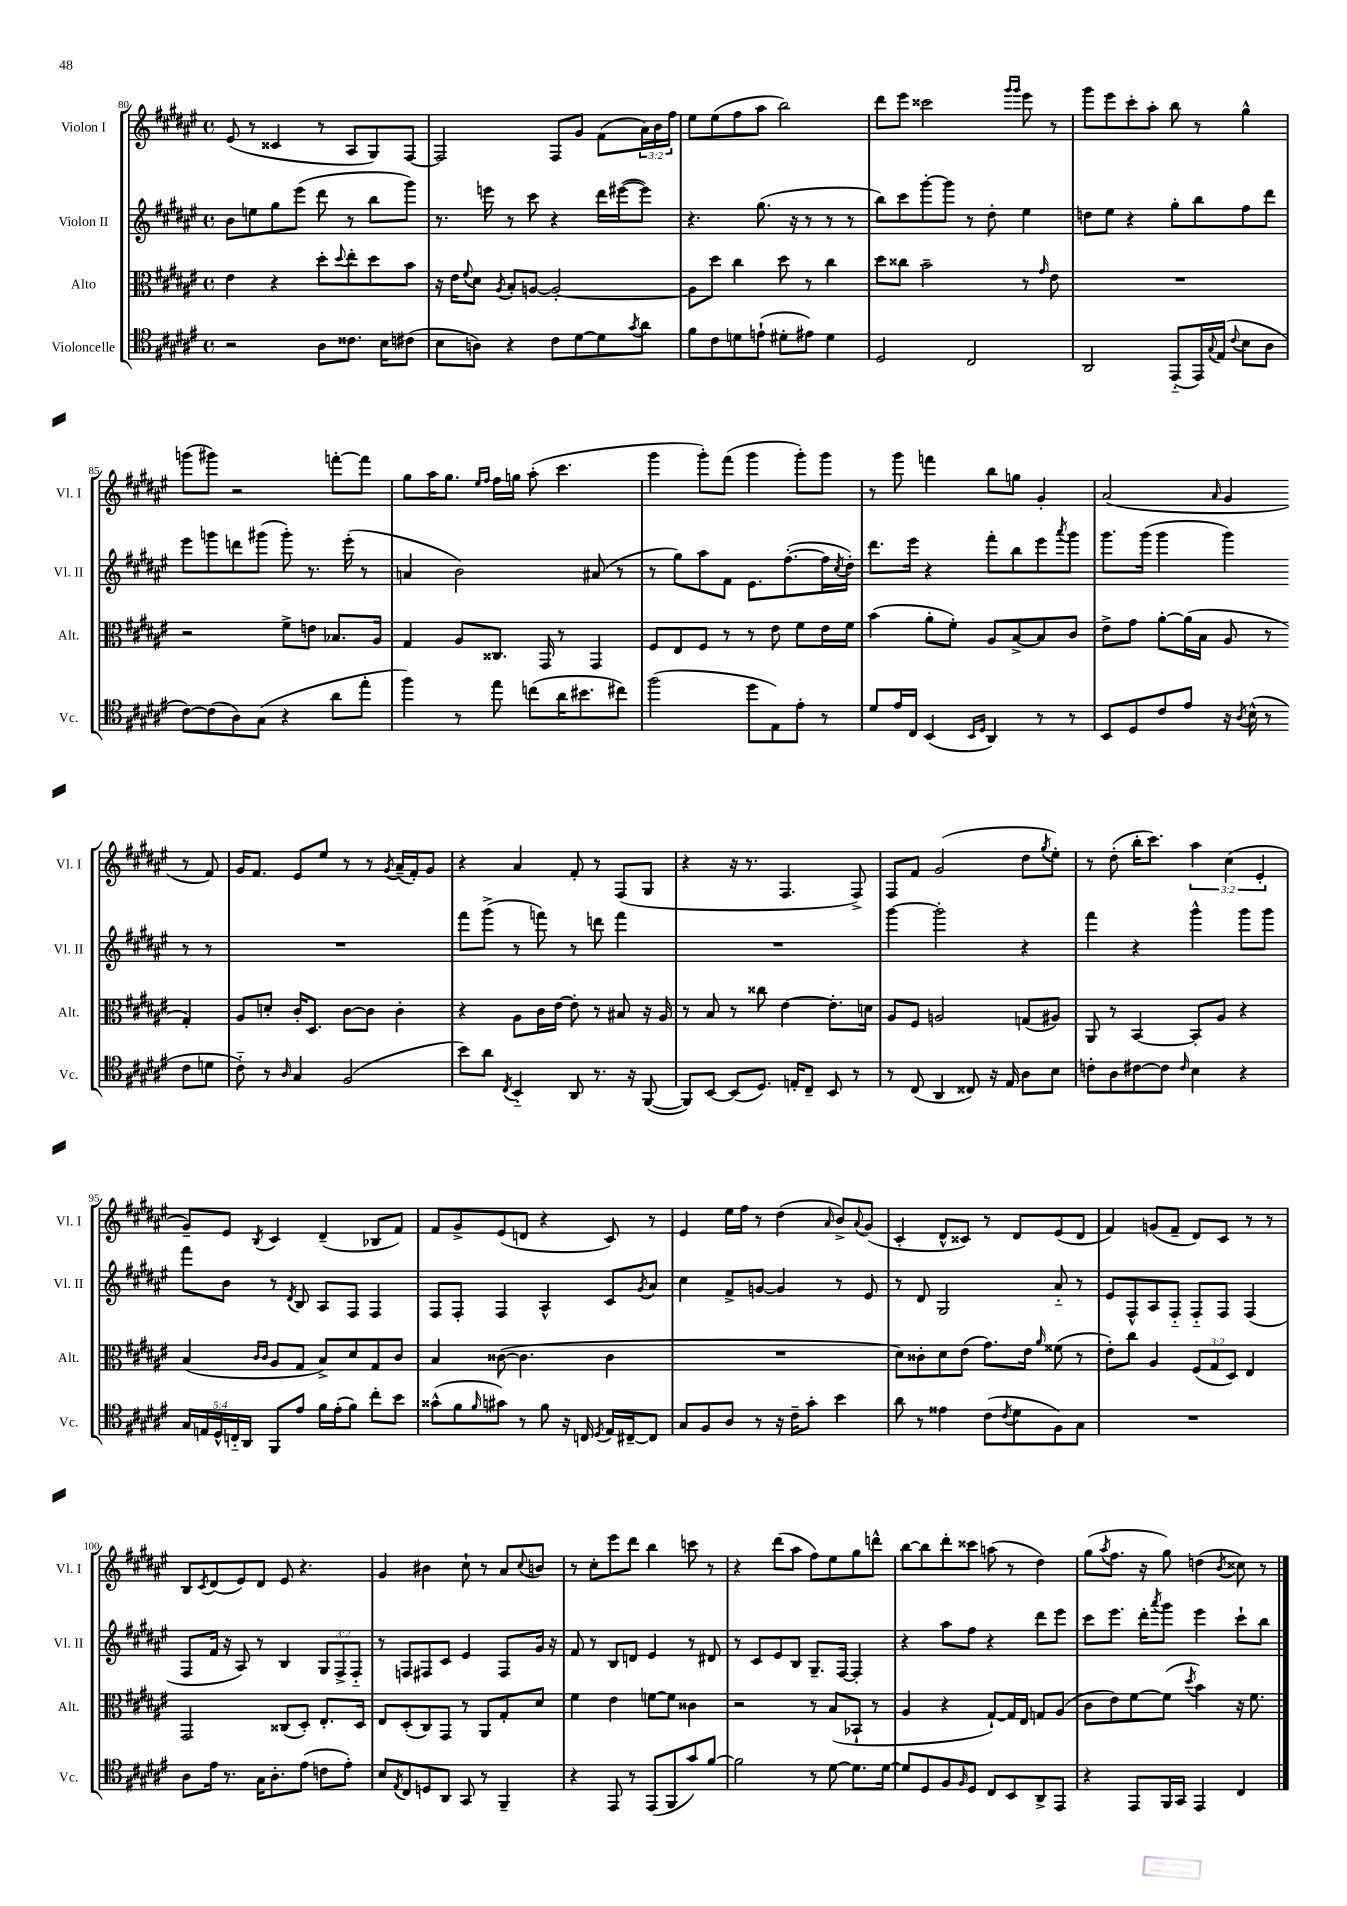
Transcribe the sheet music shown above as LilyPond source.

<<
\new StaffGroup <<
\new Staff = "s0" \with { instrumentName = "Violon I" shortInstrumentName = "Vl. I" } {
    \clef treble \key fis \major \defaultTimeSignature \time 4/4 \override Staff.TupletNumber.text = #tuplet-number::calc-fraction-text
    eis'8( r8 cisis'4 r8 ais8 gis8) fis8~ |
    fis2 fis8 gis'8 fis'8( \tuplet 3/2 { ais'16) b'16 fis''16 } |
    eis''8 eis''8( fis''8 ais''8 b''2) |
    dis'''8 eis'''8 cisis'''2 \grace { gis'''16 gis'''16 } eis'''8 r8 |
    gis'''8 eis'''8 cis'''8-. ais''8-. b''8 r8 gis''4-^ |
    g'''8( gis'''8) r2 f'''8~-. f'''8 |
    gis''8 ais''16 gis''8. \grace { eis''16 fis''16 } fis''16 g''16 ais''8-.( cis'''4. |
    gis'''4 gis'''8-.) fis'''8( gis'''4 gis'''8-.) gis'''8 |
    r8 gis'''8 f'''4 b''8 g''8 gis'4-. |
    ais'2( \grace { ais'16 } gis'4 r8 fis'8) |
    gis'16 fis'8. eis'8 eis''8 r8 r8 \acciaccatura { gis'8 } ais'16--( fis'16-.) gis'8 |
    r4 ais'4 fis'8-. r8 fis8( gis8 |
    r4 r16 r8. fis4. fis8->) |
    fis8 fis'8 gis'2( dis''8 \acciaccatura { gis''8 } eis''8-.) |
    r8 dis''8-.( b''16-. cis'''8.) \tuplet 3/2 { ais''4 cis''4( eis'4-. } |
    gis'8--) eis'8 \acciaccatura { b8 } cis'4 dis'4--( bes8 fis'8) |
    fis'8 gis'8-> eis'8( d'8 r4 cis'8) r8 |
    eis'4 eis''16 fis''16 r8 dis''4( \grace { ais'16 } b'8->) \appoggiatura { ais'8 } gis'8( |
    cis'4-. dis'8-^ cisis'8) r8 dis'8 eis'8( dis'8 |
    fis'4) g'8( fis'8-- dis'8) cis'8 r8 r8 |
    b8 \acciaccatura { cis'8 } dis'8( eis'8) dis'8 eis'8 r4. |
    gis'4 bis'4 cis''8-! r8 ais'8 \appoggiatura { cis''8 } b'8 |
    r8 cis''8-. eis'''8 dis'''8 b''4 c'''8 r8 |
    r4 dis'''8( ais''8 fis''8) eis''8 gis''8 d'''8-^ |
    b''8~ b''8 dis'''8-. cisis'''8 a''8( r8 dis''4) |
    gis''8( \acciaccatura { ais''8 } fis''8. r16 gis''8) d''4( \acciaccatura { b'8 } cisis''8) r8 \bar "|." |
}
\new Staff = "s1" \with { instrumentName = "Violon II" shortInstrumentName = "Vl. II" } {
    \clef treble \key fis \major \defaultTimeSignature \time 4/4 \override Staff.TupletNumber.text = #tuplet-number::calc-fraction-text
    b'8 e''8 gis''8 eis'''8( dis'''8 r8 b''8 gis'''8) |
    r8. e'''16 r8 cis'''8 r4 dis'''16 eis'''16~( eis'''8) |
    r4. gis''8.( r16 r8 r8 r8 |
    b''8) cis'''8 gis'''8~-. gis'''8 r8 dis''8-. eis''4 |
    d''8 eis''8 r4 gis''8-. b''8 fis''8 dis'''8 |
    eis'''8 g'''8 d'''8 gis'''8( gis'''8-.) r8. eis'''16-.( r8 |
    a'4 b'2) ais'8( r8 |
    r8 gis''8) ais''8 fis'8 eis'8. fis''8.~-.( fis''16 \acciaccatura { cis''8 } dis''16-.) |
    dis'''8. eis'''16 r4 fis'''8-. b''8 eis'''8 \acciaccatura { ais'''8 } gis'''8 |
    gis'''8. gis'''16( gis'''4 gis'''4) r8 r8 |
    R1 |
    fis'''8 gis'''8->( r8 f'''8) r8 d'''8 f'''4 |
    R1 |
    gis'''4~ gis'''2-. r4 |
    fis'''4 r4 gis'''4-^ gis'''8 gis'''8 |
    fis'''8 b'8 r8 \acciaccatura { dis'8 } b8 ais8 fis8 fis4 |
    fis8 fis8-. fis4 ais4-^ cis'8 \acciaccatura { gis'8 } ais'8 |
    cis''4 fis'8-> g'8~ g'4 r8 eis'8 |
    r8 dis'8 gis2 ais'8-_ r8 |
    eis'8 fis8-^ ais8 fis8-_ fis8-_ fis8 fis4( |
    fis8 fis'16 r16 ais8) r8 b4 \tuplet 3/2 { gis8 fis8-> fis8-_ } |
    r8 f8 fis8 cis'8 eis'4 fis8 gis'16 r16 |
    fis'8 r8 b8 d'8 eis'4 r8 dis'8 |
    r8 cis'8 eis'8 b8 gis8.-- fis16~ fis4-. |
    r4 ais''8 fis''8 r4 dis'''8 eis'''8 |
    cis'''8 eis'''8. dis'''16-. \acciaccatura { ais'''8 } gis'''8 eis'''4 cis'''8-! b''8 \bar "|." |
}
\new Staff = "s2" \with { instrumentName = "Alto" shortInstrumentName = "Alt." } {
    \clef alto \key fis \major \defaultTimeSignature \time 4/4 \override Staff.TupletNumber.text = #tuplet-number::calc-fraction-text
    eis'4 r4 dis''8-. \appoggiatura { dis''8 } eis''8-. dis''8 b'8 |
    r16 eis'16 \appoggiatura { fis'8 } dis'8 \acciaccatura { ais8 } b8-. a8~ a2~-. |
    a8 dis''8 cis''4 dis''8 r8 cis''4 |
    dis''8 cisis''8 b'2-- r8 \grace { gis'16 } eis'8 |
    R1 |
    r2 fis'8-> e'8 bes8. ais16 |
    gis4 ais8 cisis8. gis,16 r8 gis,4 |
    fis8 eis8 fis8 r8 r8 eis'8 fis'8 eis'16 fis'16 |
    b'4( ais'8-. fis'8-.) ais8 b8~-> b8 cis'8 |
    eis'8-> gis'8 ais'8~-. ais'16( b16 ais8 r8 gis4-.) |
    ais8 d'8-. cis'16-. dis8. cis'8~ cis'8 cis'4-. |
    r4 ais8 cis'16 eis'16~ eis'8-. r8 bis8 r16 ais16 |
    r8 b8 r8 cisis''8 eis'4~ eis'8.-. d'16 |
    ais8 fis8 a2 g8( ais8) |
    ais,8 r8 b,4~ b,8-. ais8 r4 |
    b4( \grace { cis'16 cis'16 } ais8 gis8 b8->) dis'8 gis8 cis'8 |
    b4 cisis'8~( cisis'4. cisis'4 |
    R1 |
    dis'8) cisis'8-. dis'8 eis'8( gis'8.) eis'16 \grace { ais'16 } fisis'8( r8 |
    eis'8-.) cis''8 ais4 \tuplet 3/2 { fis8( gis8 dis8) } eis4 |
    gis,2 cisis8( dis8-.) eis8.-. dis16 |
    eis8 dis8-.( cis8) gis,8 r8 ais,8 gis8-. dis'8 |
    fis'4 eis'4 f'8~ f'8 cisis'4 |
    r2 r8 b8( bes,8-! r8 |
    ais4 r4 gis8~-!) gis16 eis16 g8 ais8( |
    cis'8 eis'8) fis'8~ fis'8( \acciaccatura { dis''8 } b'4) r16 fis'8. \bar "|." |
}
\new Staff = "s3" \with { instrumentName = "Violoncelle" shortInstrumentName = "Vc." } {
    \clef tenor \key fis \major \defaultTimeSignature \time 4/4 \override Staff.TupletNumber.text = #tuplet-number::calc-fraction-text
    r2 ais8 cisis'8. b16 cis'8( |
    b8 a8) r4 cis'8 dis'8~ dis'8 \acciaccatura { gis'8 } ais'8 |
    fis'8 cis'8 d'8 e'8-!( dis'8-. eis'8) dis'4 |
    dis2 cis2 |
    ais,2 eis,8-_( eis,16) \appoggiatura { gis8 } eis16( \appoggiatura { cis'8 } b8 ais8 |
    cis'8~) cis'8( ais8) gis8( r4 ais'8 eis''8-. |
    fis''4) r8 eis''8 c''8( ais'16 bis'8. cis''8) |
    fis''2( dis''8 eis8) eis'8-. r8 |
    dis'8 eis'16 cis16 b,4( \grace { b,16 dis16 } ais,4) r8 r8 |
    b,8 dis8 cis'8 eis'8 r16 \acciaccatura { ais8 } b16-^( r8 cis'8 d'8 |
    cis'8-_) r8 \grace { ais16 } gis4 fis2( |
    b'8) ais'8 \acciaccatura { cis8 } b,4-_ ais,8 r8. r16 fis,8~( |
    fis,8) b,8~ b,8( dis8.) e16-. cis8-- b,8 r8 |
    r8 cis8( ais,4 cisis8) r16 eis16 ais8 b8 |
    c'8-. ais8 cis'8~ cis'8 \grace { cis'16 } b4 r4 |
    \tuplet 5/4 { gis16 e16 dis16-^ c16-_ ais,16 } fis,8 eis'8 fis'16 eis'16-.( fis'8) cis''8-. b'8 |
    gisis'8-^( fis'8 \grace { fis'16 } gis'8) r8 fis'8 r16 c16 \acciaccatura { dis8 } eis16 cis16~-- cis8 |
    gis8 fis8 ais8 r8 r16 cis'16-- gis'8-. b'4 |
    ais'8 r8 eisis'4 cis'8( \acciaccatura { cis'8 } dis'8 fis8) gis8 |
    R1 |
    ais8 eis'16 r8. gis16 ais8.-. eis'8( c'8 eis'8-.) |
    b8 \acciaccatura { eis8 } cis8 d8 ais,8 gis,8 r8 fis,4-- |
    r4 eis,8 r8 eis,8( fis,8 gis'8) fis'8~ |
    fis'2 r8 dis'8~ dis'8. dis'16~ |
    dis'8 dis8 fis8 \grace { fis16 } dis8 cis8 b,8 ais,8-> eis,8 |
    r4 eis,8 fis,16 gis,16 eis,4 cis4 \bar "|." |
}
>>
>>
\layout { \context { \Score currentBarNumber = #80 } }
